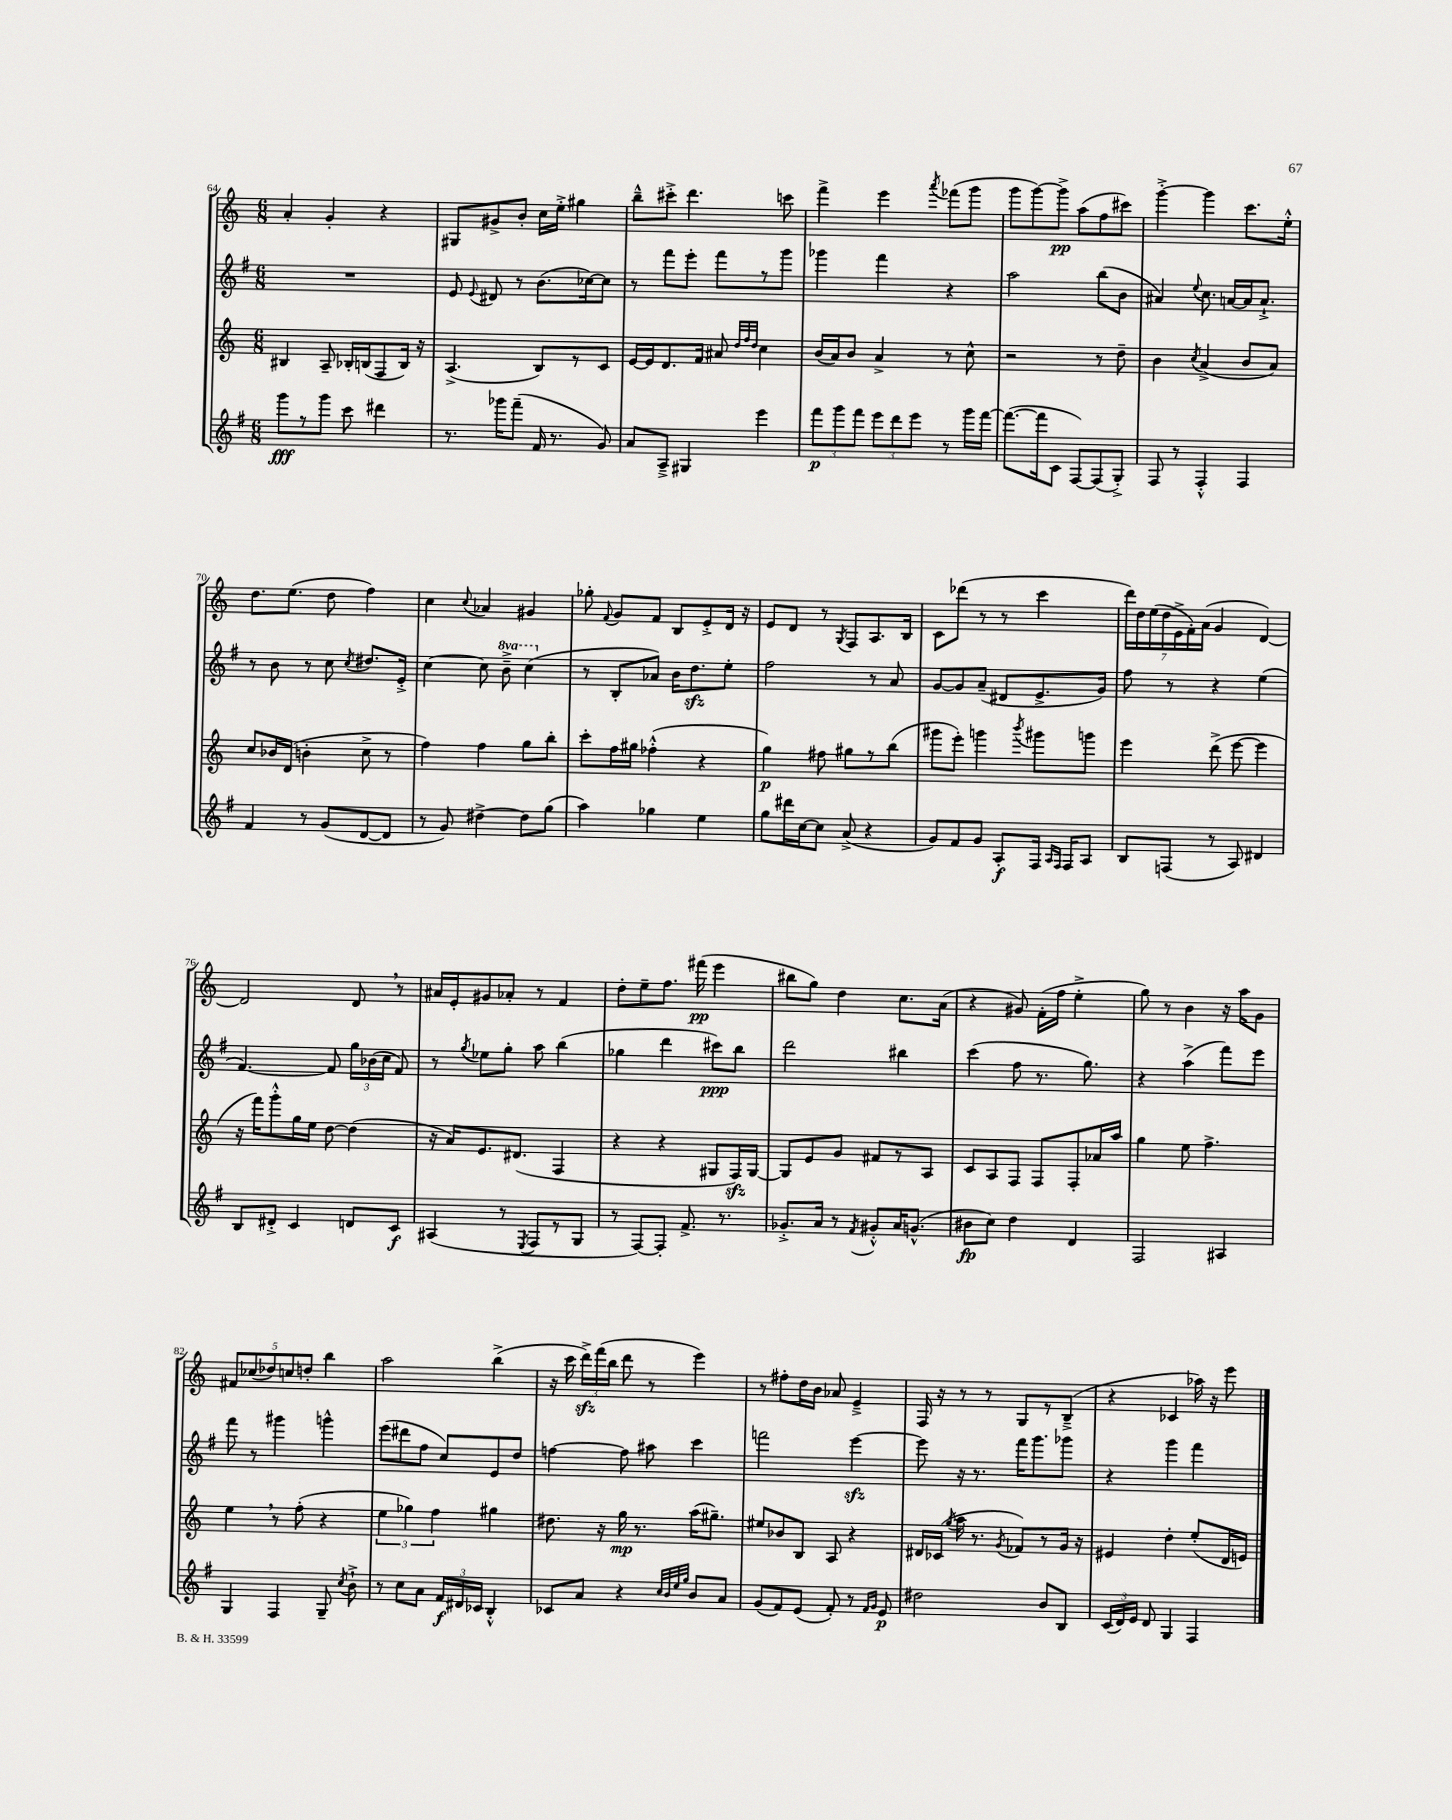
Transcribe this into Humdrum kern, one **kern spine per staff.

**kern	**kern	**kern	**kern
*staff4	*staff3	*staff2	*staff1
*clefG2	*clefG2	*clefG2	*clefG2
*k[f#]	*k[]	*k[f#]	*k[]
*M6/8	*M6/8	*M6/8	*M6/8
8ggg	4B#	2.r	4a'
8r	.	.	.
8ggg	8A~	.	4g'
8ccc	16B-'	.	.
.	(16B	.	.
4ddd#	8F	.	4r
.	16B)	.	.
.	16r	.	.
=	=	=	=
8.r	(4.A^	8e	8G#
.	.	8qqe	.
.	.	8d#	8g#^
16ggg-	.	.	.
(8fff#~	.	8r	8b'
16f#	8B)	(8.b	16cc
8.r	.	.	16ee'^
.	8r	.	4gg#
.	.	[16cc-)	.
8g)	8c	8cc-]	.
=	=	=	=
8a	[16e	8r	8bb~^^
.	16e]	.	.
8A~^	8.d	8fff#	8ccc#'^
4G#	.	8eee'	4.ddd
.	16f	.	.
.	8a#	8fff#	.
.	32qqdd	.	.
.	32qqff	.	.
.	32qqdd	.	.
4eee	4cc	8r	.
.	.	8ggg	8ccc
=	=	=	=
12fff#	(16b	4ggg-	4fff^
.	16a)	.	.
12ggg	.	.	.
.	8b	.	.
12fff#	.	.	.
12eee	4a^	4fff#	4eee
12ddd	.	.	.
12eee	.	.	.
.	.	.	8qaaa
8r	8r	4r	(8fff-
16ggg	8cc^^	.	8ggg
[16fff#	.	.	.
=	=	=	=
(8.fff#_	2r	2aa	8ggg
.	.	.	[8ggg)
16fff#]	.	.	.
8c	.	.	8ggg^]
[8F#)	.	.	(8aa
(8F#]	8r	(8bb	8ff
8G'^)	8dd~	8b	8ccc#)
=	=	=	=
8F#	4b	4a#)	[4ggg'^
8r	.	.	.
.	8qcc	8qqee	.
4F#'^^	(4a^	8.cc	4ggg]
.	.	[16a	.
4F#	8b	16a]	8.ccc
.	.	8.a`^	.
.	8a)	.	.
.	.	.	16ee'^^
=	=	=	=
4f#	8cc	8r	8.dd
.	16b-	8b	.
.	(16d	.	(8.ee
8r	4b'	8r	.
(8g	.	8cc	8dd
.	.	8qcc	.
[8d	8cc^	8.dd#	4ff)
8d]	8r	.	.
.	.	16e'^	.
=	=	=	=
8r	4ff)	[4cc	4cc
8g)	.	.	.
.	.	.	8qqcc
[4dd#^	4ff	8cc]	4a-
.	.	8bb~^	.
8dd#]	8gg	(4ccc	4g#
(8gg	8bb'	.	.
=	=	=	=
4aa)	8ccc'	8r	8gg-'
.	.	.	8qqf
.	16ff	8B'	8g
.	16gg#	.	.
4gg-	(4ff-'^^	8a-)	8f
.	.	16b	8B
.	.	8.dd	.
4ee	4r	.	8e'^
.	.	8ee'	16d
.	.	.	16r
=	=	=	=
8gg	4gg)	2ff#	8e
16ddd#	.	.	8d
[16cc	.	.	.
8cc]	8ff#	.	8r
.	.	.	8qG
(8a^	8gg#	.	8F
4r	8r	8r	8.A
.	(8bb	8a	.
.	.	.	16B
=	=	=	=
8g)	8ggg#	[8g	8c
8f#	8eee')	8g]	(8ddd-
8g	4ggg	(8a~	8r
8A'	.	8d#	8r
.	8qbbb	.	.
16F#	8ggg#	8.e^	4ccc
16qqA	.	.	.
16qqF#	.	.	.
16F#	.	.	.
8A	8ggg	.	.
.	.	16g)	.
=	=	=	=
8B	4eee	8ff#	28ddd)
.	.	.	28dd
.	.	.	(28ee
.	.	.	28dd
(8F	.	8r	.
.	.	.	28e^
.	.	.	28f')
.	.	.	(28a
8r	(8ddd^	4r	4g
8A)	[8eee	.	.
4d#	4eee]	(4ee	[4d)
=	=	=	=
8B	16r	[4.f#)	2d]
.	16fff)	.	.
8d#'^	8ggg'^^	.	.
4c	16gg	.	.
.	16ee	.	.
.	[8dd	8f#]	.
8d	(4dd]	24gg	8d
.	.	(24b-	.
.	.	24cc	.
8c	.	8f#)	8r
=	=	=	=
(4A#	16r	8r	16a#
.	16a)	.	16e'
.	.	8qgg	.
.	8.e	8ee-	8g#
8r	.	8gg'	8a-'
.	(8.d#	.	.
8qE	.	.	.
8F#	.	8aa	8r
8r	4F	(4bb	4f
8G	.	.	.
=	=	=	=
8r	4r	4gg-	8dd'
[8F#)	.	.	8ee~
8F#']	4r	4ddd	8.ff
8.f#^	.	.	.
.	.	.	(16fff#
.	8G#	8ccc#)	4eee
8.r	.	.	.
.	16F)	8bb	.
.	[16G#	.	.
=	=	=	=
8.g-'^	8G#]	2ddd	8bb#
.	8e	.	8gg)
16a	.	.	.
8r	8g	.	4dd
8qf#	.	.	.
8g#'^^	8f#	.	.
16a	8r	4bb#	8.cc
(8.g^^	.	.	.
.	8A	.	.
.	.	.	(16a
=	=	=	=
8b#	8c	(4ccc	4r
8cc)	8A	.	.
4dd	8F	8ff#	8g#)
.	8F	8.r	(16f'
.	.	.	16ff
4d	8F'	.	4ee'^
.	.	8.gg)	.
.	16a-	.	.
.	16aa	.	.
=	=	=	=
2F#	4gg	4r	8gg)
.	.	.	8r
.	8ee	(4aa^	4b
.	4.ff^	.	.
4A#	.	8fff#)	16r
.	.	.	16aa
.	.	8eee	8g
=	=	=	=
4G	4ee	8fff#	10f#
.	.	.	(10cc-
.	.	8r	.
.	.	.	10dd-)
4F#	8r	4ggg#	.
.	.	.	10cc
.	(8ff'	.	.
.	.	.	10dd'
8G~	4r	4ggg^^	4bb
8qcc	.	.	.
8b`^	.	.	.
=	=	=	=
8r	6ee	(8eee	2aa
8cc	.	8ddd#	.
.	6gg-)	.	.
8a	.	8ff#	.
.	6ff	.	.
24f#	.	8cc)	.
24d#	.	.	.
24c-	.	.	.
4B'^^	4gg#	8e	(4bb^
.	.	8dd	.
=	=	=	=
8c-	8.dd#	[4ff	16r
.	.	.	16ccc
8a	.	.	24ddd^)
.	.	.	(24fff
.	16r	.	.
.	.	.	24bb
4r	16gg	8ff]	8ddd
.	8.r	.	.
.	.	8aa#	8r
32qqcc	.	.	.
32qqb	.	.	.
32qqee	.	.	.
32qqgg	.	.	.
8b	(16aa	4ccc	4eee)
.	8.gg#~)	.	.
8a	.	.	.
=	=	=	=
(8g	8ee#	2fff	8r
8f#)	8b-	.	8ff#'
(8e	8B	.	16dd
.	.	.	16b
8f#')	8A	.	8a-
8r	4r	[4eee	4e~^
16qqf#	.	.	.
16qqg	.	.	.
8e	.	.	.
=	=	=	=
2dd#	16d#	8eee]	16F
.	(16c-	.	16r
.	8qgg	.	.
.	16aa	16r	8r
.	8.r	8.r	.
.	.	.	8r
.	8qg	.	.
.	8f-)	16fff#	8G
.	.	8.ggg	.
8b	8r	.	8r
8B	16g	8ggg-	(8B~^
.	16r	.	.
=	=	=	=
(24c	4e#	4r	4r
24d)	.	.	.
24e	.	.	.
8d	.	.	.
4G	4dd'	4ggg	4c-
4F#	(8ee'	4fff#	16aa-)
.	.	.	16r
.	16d	.	8eee
.	16e)	.	.
==	==	==	==
*-	*-	*-	*-
